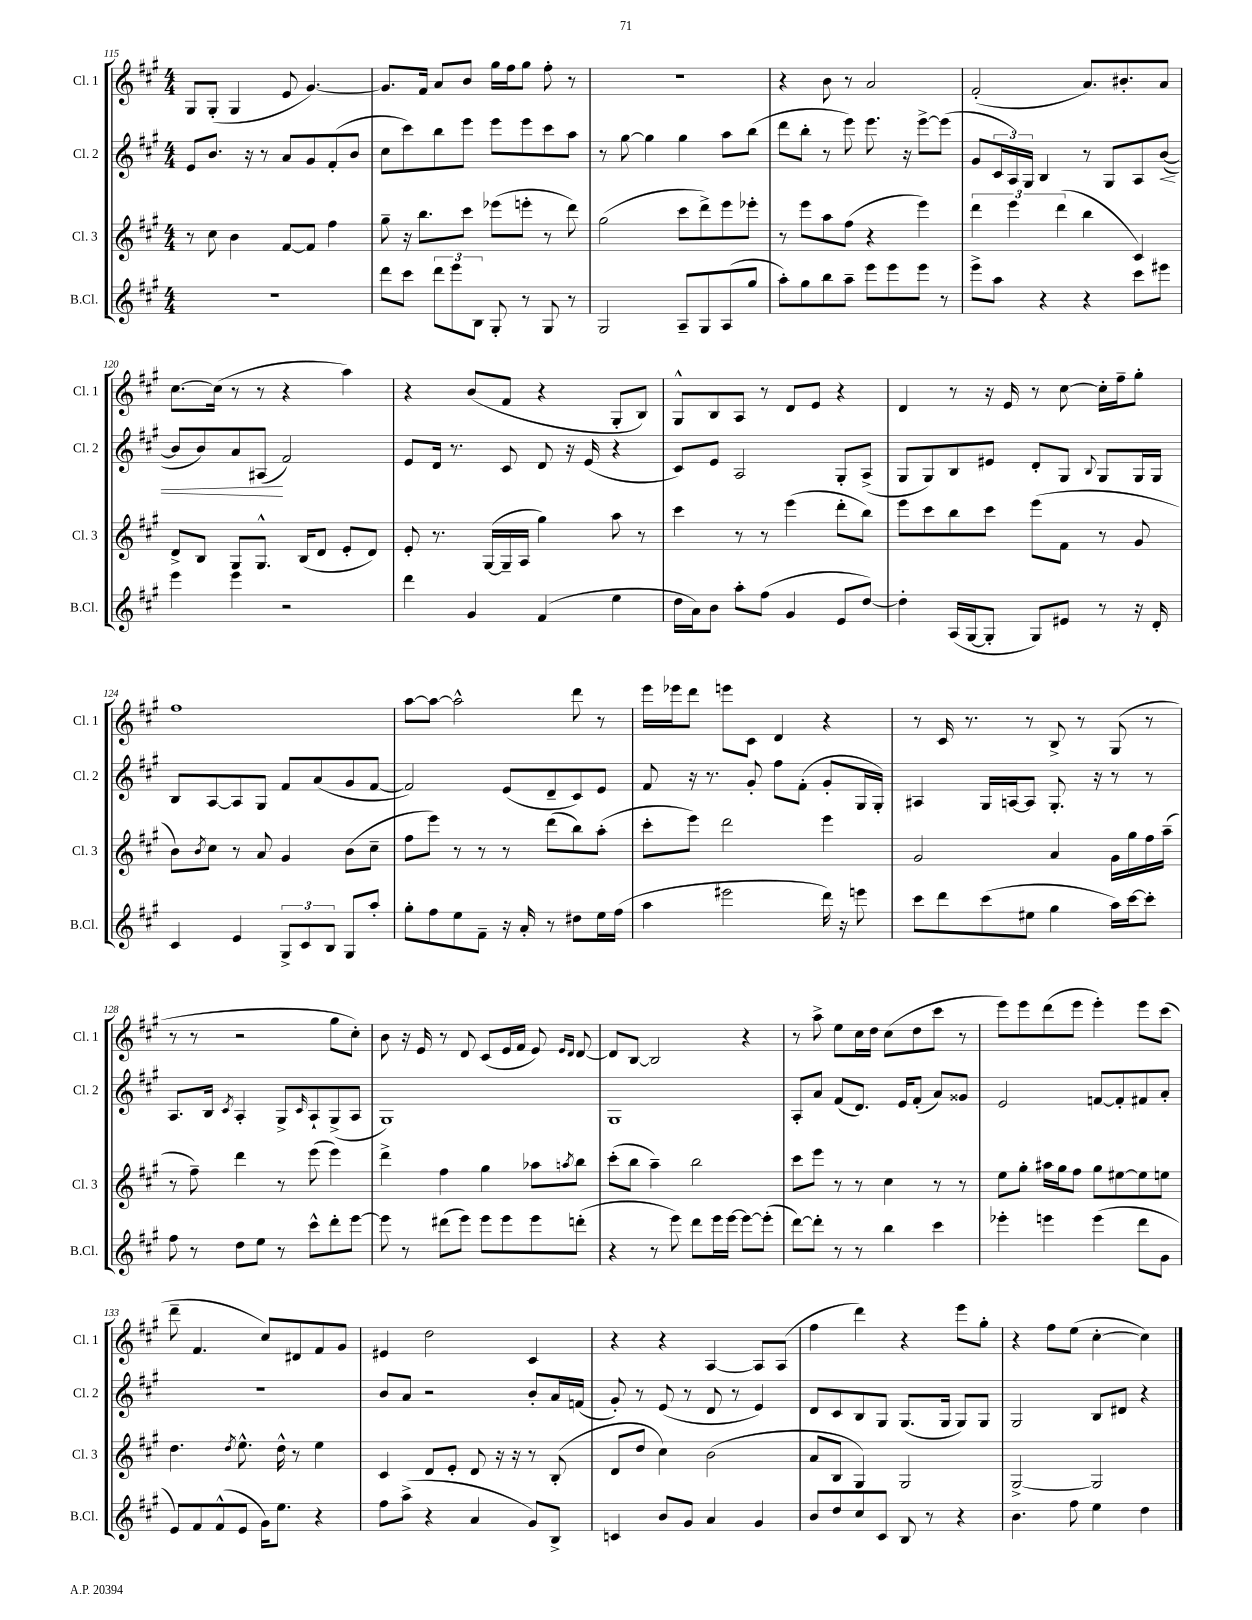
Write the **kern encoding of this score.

**kern	**kern	**kern	**kern
*staff4	*staff3	*staff2	*staff1
*clefG2	*clefG2	*clefG2	*clefG2
*k[f#c#g#]	*k[f#c#g#]	*k[f#c#g#]	*k[f#c#g#]
*M4/4	*M4/4	*M4/4	*M4/4
1r	8r	8e/L	8G#/L
.	8cc#\	8.b/J	(8G#'/J
.	4b\	.	4G#/
.	.	16r	.
.	.	8r	.
.	[8f#/L	8a/L	8e/
.	8f#/]J	8g#/	[4.g#/)
.	4ff#\	(8f#'/	.
.	.	8b/J	.
=	=	=	=
8ddd\L	8gg#~\	8cc#\L	8.g#/]L
8ccc#\J	16r	8ccc#\)	.
.	8.bb\L	.	16f#/Jk
12ddd\L	.	8bb\	8a/L
12eee\	.	.	.
.	8ccc#\J	8eee\J	8b/J
12B\J	.	.	.
8G#'/	(8eee-\L	8eee\L	16gg#\LL
.	.	.	16ff#\J
8r	8eee'\J	8eee\	8gg#\J
8G#/	8r	8ccc#\	8ff#'\
8r	8ddd\)	8aa\J	8r
=	=	=	=
2G#/	(2gg#\	8r	1r
.	.	[8gg#\	.
.	.	4gg#\]	.
8A~/L	8ccc#\L	4gg#\	.
8G#/	8ddd^\)	.	.
(8A/	8eee\	8aa\L	.
8gg#/J	8eee-'\J	(8bb\J	.
=	=	=	=
8aa'\L)	8r	8ddd\L	4r
8gg#\	8eee\L	8bb'\J	.
8bb\	8aa\	8r	8b\
8aa~\J	(8ff#\J	8eee\)	8r
8eee\L	4r	8.eee\	2a/
8eee\	.	.	.
.	.	16r	.
8eee\J	4eee\)	[8eee^\L	.
8r	.	(8eee\]J	.
=	=	=	=
8eee^\L	6ddd\	8g#/L	(2f#'/
8aa\J	.	24c#/L	.
.	6eee\	24A/)	.
.	.	24G#/JJ	.
4r	.	4B/	.
.	(6ddd\	.	.
4r	4bb\	8r	8.a/L)
.	.	8G#/L	.
.	.	.	8.b#'/
8ccc#\L	4c#/)	8A/	.
8eee#\J	.	([8b/J	8a/J
=	=	=	=
4eee\	8d^/L	8b/]L	[8.cc#\L
.	8B/J	8b/)	.
.	.	.	(16cc#\]Jk
4eee\	8G#/L	8a/	8r
.	8.G#^^/J	(8A#/J	8r
2r	.	2f#/)	4r
.	(16B/LK	.	.
.	8d/J	.	.
.	8e'/L	.	4aa\)
.	8d/J)	.	.
=	=	=	=
4ddd\	8e'/	8e/L	4r
.	8.r	16d/Jk	.
.	.	8.r	.
4g#/	.	.	(8b/L
.	([16G#/LL	.	.
.	16G#~/]	8c#/	8f#/J
.	16A/JJ	.	.
(4f#/	4gg#\)	8d/	4r
.	.	16r	.
.	.	(16e/	.
4ee\	8aa\	4r	8G#'/L
.	8r	.	8B/J)
=	=	=	=
16dd\LL	4ccc#\	8c#/L)	8G#^^/L
16a\J)	.	.	.
8b\J	.	8e/J	8B/
8aa'\L	8r	2A/	8A/J
(8ff#\J	8r	.	8r
4g#/	(4eee\	.	8d/L
.	.	.	8e/J
8e/L	8ddd'\L	8G#'/L	4r
[8dd/J)	8bb\J)	(8A^/J	.
=	=	=	=
4dd'\]	8eee\L	8G#/L	4d/
.	8ccc#\	8G#/)	.
(16A/LL	8bb\	8B/	8r
[16G#/J	.	.	.
8G#'/]J	8ccc#\J	8e#/J	16r
.	.	.	16e/
8G#/L)	(8eee\L	8d'/L	8r
8e#/J	8f#\J	8G#/J	[8cc#\
.	.	8qqB/	.
8r	8r	8G#/L	16cc#'\]LL
.	.	.	16ff#~\J
16r	8g#/	16G#/L	8gg#'\J
16d'/	.	16G#/JJ	.
=	=	=	=
4c#/	8b\L)	8B/L	1ff#
.	8qb/	.	.
.	8cc#\J	[8A/	.
4e/	8r	8A/]	.
.	8a/	8G#/J	.
12G#^/L	4g#/	8f#/L	.
12c#/	.	.	.
.	.	(8a/	.
12B/J	.	.	.
8G#/L	(8b\L	8g#/	.
8aa'/J	8cc#~\J	[8f#/J	.
=	=	=	=
8gg#'\L	8ff#\L	2f#/])	[8aa\L
8ff#\	8eee\J)	.	8aa\_J
8ee\	8r	.	2aa^^\]
8f#~\J	8r	.	.
16r	8r	(8e/L	.
16a'/	.	.	.
8r	(8ddd\L	8d~/	.
8dd#\L	8bb\)	8c#/)	8ddd\
16ee\L	(8aa'\J	8e/J	8r
(16ff#\JJ	.	.	.
=	=	=	=
4aa\	8ccc#'\L	8f#/	16eee\LL
.	.	.	16eee-\J
.	8eee\J)	16r	8ddd\J
.	.	8.r	.
2eee#\	2ddd\	.	8eee\L
.	.	8g#'/	8c#\J
.	.	8ff#\L	4d/
.	.	(8f#'\J	.
16ddd\)	4eee\	8g#'/L	4r
16r	.	.	.
8eee\	.	16G#/L	.
.	.	16G#'/JJ)	.
=	=	=	=
8ccc#\L	2g#/	4A#/	8r
8ddd\	.	.	16c#/
.	.	.	8.r
(8ccc#\	.	16G#/LL	.
.	.	[16A/J	.
8ee#\J	.	8A/]J	8r
4gg#\	4a/	8.G#'/	8B^/
.	.	.	8r
.	.	16r	.
16aa\LL)	16g#\LL	8r	(8G#/
[16ccc#\J	16gg#\	.	.
8ccc#'\]J	16ff#\	8r	8r
.	(16aa~\JJ	.	.
=	=	=	=
8ff#\	8r	8.A/L	8r
8r	8ff#~\)	.	8r
.	.	16B/Jk	.
.	.	8qc#/	.
8dd\L	4ddd\	4A'/	2r
8ee\J	.	.	.
8r	8r	8G#^/L	.
.	.	16qqc#/	.
8ccc#^^\L	(8eee\	8A`/	.
8ddd'\	4eee\)	(8G#^/	8gg#\L
[8eee\J	.	8A/J	8cc#'\J)
=	=	=	=
8eee\]	4ddd^\	1G#)	8b\
8r	.	.	16r
.	.	.	16e/
(8ddd#\L	4ff#\	.	8r
8eee\J)	.	.	8d/
8eee\L	4gg#\	.	(8c#/L
8eee\	.	.	16e/L
.	.	.	16f#/JJ
8eee\	8aa-\L	.	8e/)
.	.	.	16qqe/LL
.	8qaa/	.	16qqd/JJ
(8ddd'\J	8bb\J	.	[8d/
=	=	=	=
4r	(8ccc#'\L	1G#	8d/]L
.	8bb\J	.	[8B/J
8r	4aa~\)	.	2B/]
8eee\)	.	.	.
8ddd\L	2bb\	.	.
16eee\L	.	.	.
[16eee\JJ	.	.	.
8eee\_L	.	.	4r
(8eee'\]J	.	.	.
=	=	=	=
[8ddd\L)	8ccc#\L	8A'/L	8r
8ddd'\]J	8eee\J	8a/J	8aa^\
8r	8r	(8f#/L	8ee\L
8r	8r	8.d/J)	16cc#\L
.	.	.	16dd\JJ
4bb\	4cc#\	.	(8cc#\L
.	.	16e/LK	.
.	.	(8f#'/J	8dd\
4ccc#\	8r	8a/L)	8ccc#\J
.	8r	8g##/J	8r
=	=	=	=
4eee-'\	8ee\L	2e/	8eee\L)
.	8gg#'\J	.	8eee\
4eee\	16aa#\LL	.	(8ddd\
.	16gg#\J	.	.
.	8ff#\J	.	8eee\J
(4eee\	8gg#\L	[8f/L	4eee'\)
.	[8ee#\	8f'/]	.
8ddd\L	8ee#\]	8f#/	8eee\L
8g#\J	8ee\J	8a'/J	(8ccc#\J
=	=	=	=
8e/L)	4.dd\	1r	8ddd~\
8f#/	.	.	4.f#/
(8f#^^/	.	.	.
.	8qdd/	.	.
8e/J	8.ee^^\	.	.
16g#\LK)	.	.	8cc#/L)
8.ee\J	16dd^^\	.	.
.	8r	.	8d#/
4r	4ee\	.	8f#/
.	.	.	8g#/J
=	=	=	=
8ff#\L	4c#/	8b/L	4e#/
(8aa^\J	.	8a/J	.
4r	8d/L	2r	2dd\
.	8e'/J	.	.
4a/	8d/	.	.
.	16r	.	.
.	16r	.	.
8g#/L)	8r	8b'/L	4c#/
8B^/J	(8B'/	16a/L	.
.	.	(16f/JJ	.
=	=	=	=
4c/	8d/L	8g#'/)	4r
.	8dd/J	8r	.
8b/L	4cc#\)	(8e/	4r
8g#/J	.	8r	.
4a/	(2b\	8d/	[4A/
.	.	8r	.
4g#/	.	4e/)	8A/]L
.	.	.	(8A/J
=	=	=	=
8b/L	8a/L	8d/L	4ff#\
8dd/	8B/J	8c#/	.
8cc#/	4G#/)	8B/	4ddd\)
8c#/J	.	8G#/J	.
8B/	2G#/	(8.G#/L	4r
8r	.	.	.
.	.	16G#/Jk	.
4r	.	8G#/L)	8eee\L
.	.	8G#/J	8gg#'\J
=	=	=	=
4.b\	[2G#^/	2G#/	4r
.	.	.	8ff#\L
8ff#\	.	.	(8ee\J
4ee\	2G#/]	8B/L	[4cc#'\
.	.	8d#/J	.
4dd\	.	4r	4cc#\])
==	==	==	==
*-	*-	*-	*-
